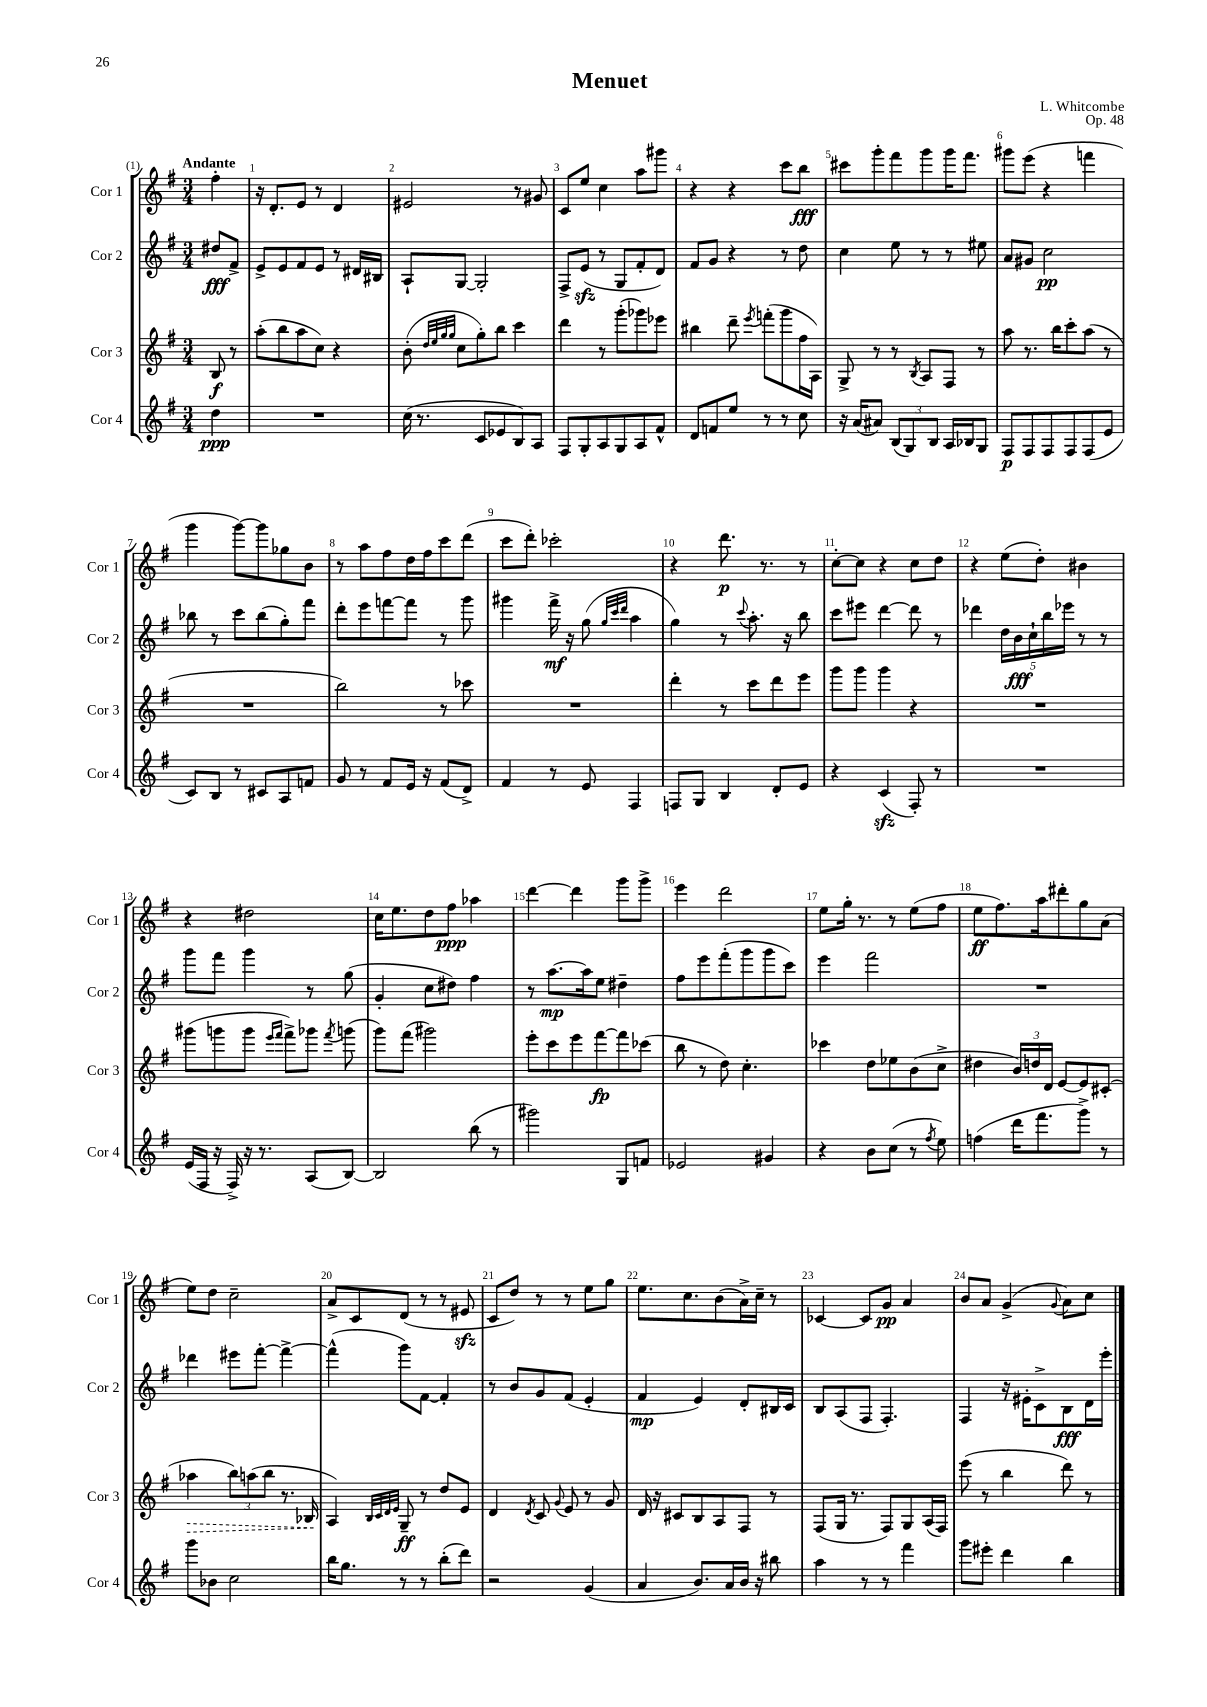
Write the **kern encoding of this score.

**kern	**dynam	**kern	**dynam	**kern	**dynam	**kern	**dynam
*part4	*part4	*part3	*part3	*part2	*part2	*part1	*part1
*staff4	*staff4	*staff3	*staff3	*staff2	*staff2	*staff1	*staff1
*I"Cor 4	*	*I"Cor 3	*	*I"Cor 2	*	*I"Cor 1	*
*I'Cor 4	*	*I'Cor 3	*	*I'Cor 2	*	*I'Cor 1	*
*clefG2	*	*clefG2	*	*clefG2	*	*clefG2	*
*k[f#]	*	*k[f#]	*	*k[f#]	*	*k[f#]	*
*M3/4	*	*M3/4	*	*M3/4	*	*M3/4	*
=	=	=	=	=	=	=	=
!	!	!	!	!	!	!LO:TX:a:B:t=Andante	!
4dd\	ppp	8B/	f	8dd#X/L	fff	4ff#'\	.
.	.	8r	.	8f#^/J	.	.	.
=1	=1	=1	=1	=1	=1	=1	=1
2.r	.	(8aa'\L	.	8e^/L	.	16r	.
.	.	.	.	.	.	8.d'/L	.
.	.	8bb\	.	8e/	.	.	.
.	.	8aa\	.	8f#/	.	8e/J	.
.	.	8cc\J)	.	8e/J	.	8r	.
.	.	4r	.	8r	.	4d/	.
.	.	.	.	16d#X/LL	.	.	.
.	.	.	.	16B#X/JJ	.	.	.
=2	=2	=2	=2	=2	=2	=2	=2
(16cc\	.	(8b'\	.	8A`/L	.	2e#X/	.
8.r	.	.	.	.	.	.	.
.	.	32qqdd/LLL	.	.	.	.	.
.	.	32qqee/	.	.	.	.	.
.	.	32qqgg/	.	.	.	.	.
.	.	32qqgg/JJJ	.	.	.	.	.
.	.	8cc\L	.	[8G/J	.	.	.
8c/L	.	8gg'\)	.	2G'/]	.	.	.
8e-X/	.	8bb\J	.	.	.	.	.
8B/)	.	4ccc\	.	.	.	8r	.
8A/J	.	.	.	.	.	8g#X/	.
=3	=3	=3	=3	=3	=3	=3	=3
8F#/L	.	4ddd\	.	8F#^/L	.	8c/L	.
8G'/	.	.	.	(8ezz/J	.	8ee/J	.
8A/	.	8r	.	8r	.	4cc\	.
8G/	.	(8ggg'\L	.	8G/L	.	.	.
8A/	.	8ggg-X\)	.	8f#'/	.	8aa\L	.
8f#^^/J	.	8eee-X\J	.	8d/J)	.	8ggg#X\J	.
=4	=4	=4	=4	=4	=4	=4	=4
8d/L	.	4bb#X\	.	8f#/L	.	4r	.
8fn/	.	.	.	8g/J	.	.	.
8ee/J	.	8ddd~\	.	4r	.	4r	.
.	.	8qeee/	.	.	.	.	.
8r	.	(8fffn'\L	.	.	.	.	.
8r	.	8ggg\	.	8r	.	8ccc\L	.
8cc\	.	16ff#\L	.	8dd\	.	8bb\J	fff
.	.	16A\JJ)	.	.	.	.	.
=5	=5	=5	=5	=5	=5	=5	=5
16r	.	8G^/	.	4cc\	.	8ccc#X\L	.
(16a/KL	.	.	.	.	.	.	.
8a#X/J)	.	8r	.	.	.	8ggg'\	.
(12B/L	.	8r	.	8ee\	.	8fff#\	.
12G/)	.	.	.	.	.	.	.
.	.	8qB/	.	.	.	.	.
.	.	8A/L	.	8r	.	8ggg\	.
12B/J	.	.	.	.	.	.	.
16A/LL	.	8F#/J	.	8r	.	16ggg\K	.
16B-X/J	.	.	.	.	.	8.fff#\J	.
8G/J	.	8r	.	8ee#X\	.	.	.
=6	=6	=6	=6	=6	=6	=6	=6
8F#/L	p	8aa\	.	8a/L	.	8ggg#X\L	.
8F#/	.	8.r	.	8g#X/J	.	(8eee\J	.
8F#/	.	.	.	2cc\	pp	4r	.
.	.	16bb\KL	.	.	.	.	.
8F#/	.	8ccc'\	.	.	.	.	.
(8F#/	.	(8aa\J	.	.	.	4fffn\	.
8e/J	.	8r	.	.	.	.	.
!!LO:LB:g=z
=7	=7	=7	=7	=7	=7	=7	=7
8c/L)	.	2.r	.	8bb-X\	.	4ggg\	.
8B/J	.	.	.	8r	.	.	.
8r	.	.	.	8ccc\L	.	[8ggg\L)	.
8c#X/L	.	.	.	(8bb-\	.	8ggg\]	.
8A/	.	.	.	8gg'\)	.	8gg-X\	.
8fn/J	.	.	.	8fff#\J	.	8b\J	.
=8	=8	=8	=8	=8	=8	=8	=8
8g/	.	2bb\)	.	8ddd'\L	.	8r	.
8r	.	.	.	8eee\	.	8aa\L	.
8f#/L	.	.	.	[8fffn\	.	8ff#\	.
16e/Jk	.	.	.	8fff\J]	.	16dd\L	.
16r	.	.	.	.	.	16ff#\J	.
(8f#/L	.	8r	.	8r	.	8ccc\	.
8d^/J)	.	8ccc-X\	.	8ggg\	.	(8ddd\J	.
=9	=9	=9	=9	=9	=9	=9	=9
4f#/	.	2.r	.	4ggg#X\	.	8ccc\L	.
.	.	.	.	.	.	8ddd'\J)	.
8r	.	.	.	16fff#^\	mf	2ccc-X'\	.
.	.	.	.	16r	.	.	.
8e/	.	.	.	(8gg\	.	.	.
.	.	.	.	32qqgg/LLL	.	.	.
.	.	.	.	32qqccc/	.	.	.
.	.	.	.	32qqddd/JJJ	.	.	.
4F#/	.	.	.	4aa\	.	.	.
=10	=10	=10	=10	=10	=10	=10	=10
8Fn/L	.	4ddd'\	.	4gg\)	.	4r	.
8G/J	.	.	.	.	.	.	.
4B/	.	8r	.	8r	.	8.ddd\	p
.	.	.	.	8qqccc/	.	.	.
.	.	8ccc\L	.	8.aa'\	.	.	.
.	.	.	.	.	.	8.r	.
8d'/L	.	8ddd\	.	.	.	.	.
.	.	.	.	16r	.	.	.
8e/J	.	8eee\J	.	8bb\	.	8r	.
=11	=11	=11	=11	=11	=11	=11	=11
4r	.	8ggg\L	.	8ccc\L	.	[8cc'\L	.
.	.	8ggg\J	.	8eee#X\J	.	8cc\J]	.
(4czz/	.	4ggg\	.	[4ddd\	.	4r	.
8F#'/)	.	4r	.	8ddd\]	.	8cc\L	.
8r	.	.	.	8r	.	8dd\J	.
=12	=12	=12	=12	=12	=12	=12	=12
2.r	.	2.r	.	4ddd-X\	.	4r	.
.	.	.	.	20dd\LL	.	(8ee\L	.
.	.	.	.	20b\	fff	.	.
.	.	.	.	20cc`\	.	.	.
.	.	.	.	.	.	8dd'\J)	.
.	.	.	.	20bb\	.	.	.
.	.	.	.	20eee-X\JJ	.	.	.
.	.	.	.	8r	.	4b#X\	.
.	.	.	.	8r	.	.	.
!!LO:LB:g=z
=13	=13	=13	=13	=13	=13	=13	=13
(16e/LL	.	(8ggg#X\L	.	8ggg\L	.	4r	.
16F#/JJ	.	.	.	.	.	.	.
16r	.	8gggn\	.	8fff#\J	.	.	.
16F#^/)	.	.	.	.	.	.	.
16r	.	8ggg\J	.	4ggg\	.	2dd#X\	.
8.r	.	.	.	.	.	.	.
.	.	16qqeee/LL	.	.	.	.	.
.	.	16qqfff#/JJ	.	.	.	.	.
.	.	8fff#^\L)	.	.	.	.	.
(8A/L	.	8ggg-X\J	.	8r	.	.	.
.	.	8qfff#/	.	.	.	.	.
[8B/J)	.	(8gggn\	.	(8gg\	.	.	.
=14	=14	=14	=14	=14	=14	=14	=14
2B/]	.	8ggg\L)	.	4g'/	.	16cc\KL	.
.	.	.	.	.	.	8.ee\	.
.	.	(8fff#\J	.	.	.	.	.
.	.	2ggg#X\)	.	8cc\L	.	8dd\	.
.	.	.	.	8dd#X\J)	.	8ff#\J	ppp
(8bb\	.	.	.	4ff#\	.	4aa-X\	.
8r	.	.	.	.	.	.	.
=15	=15	=15	=15	=15	=15	=15	=15
2ggg#X\)	.	8eee'\L	.	8r	.	[4ddd\	.
.	.	8ccc\	.	[8.aa\L	mp	.	.
.	.	8eee\	.	.	.	4ddd\]	.
.	.	.	.	16aa\k]	.	.	.
.	.	[8fff#\	fp	8ee\J	.	.	.
8G/L	.	8fff#\]	.	4dd#X~\	.	8ggg\L	.
8fn/J	.	(8ccc-X\J	.	.	.	8ggg^\J	.
=16	=16	=16	=16	=16	=16	=16	=16
2e-X/	.	8bb\	.	8ff#\L	.	4eee\	.
.	.	8r	.	8eee\	.	.	.
.	.	8dd\)	.	(8fff#'\	.	2ddd\	.
.	.	4.cc'\	.	8ggg\	.	.	.
4g#X/	.	.	.	8ggg\	.	.	.
.	.	.	.	8ccc\J)	.	.	.
=17	=17	=17	=17	=17	=17	=17	=17
4r	.	4ccc-X\	.	4eee\	.	8ee\L	.
.	.	.	.	.	.	16gg'\Jk	.
.	.	.	.	.	.	8.r	.
8b\L	.	8dd\L	.	2fff#\	.	.	.
(8cc\J	.	8ee-X\	.	.	.	8r	.
8r	.	(8b\	.	.	.	(8ee\L	.
8qff#/	.	.	.	.	.	.	.
8ee\)	.	8cc^\J	.	.	.	8ff#\J	.
=18	=18	=18	=18	=18	=18	=18	=18
(4ffn\	.	4dd#X\	.	2.r	.	8ee\L	ff
.	.	.	.	.	.	8.ff#\)	.
16ddd\KL	.	24b/LL)	.	.	.	.	.
.	.	24ddn/	.	.	.	.	.
8.fff#\	.	.	.	.	.	16aa\k	.
.	.	24d/JJ	.	.	.	.	.
.	.	[8e/L	.	.	.	8ddd#X'\	.
8ggg^\J)	.	8e/]	.	.	.	8gg\	.
8r	.	(8c#X'/J	.	.	.	(8a\J	.
!!LO:LB:g=z
=19	=19	=19	=19	=19	=19	=19	=19
!	!	!	!LO:HP:b	!	!	!	!
8ggg\L	.	4aa-X\	>	4ddd-X\	.	8ee\L)	.
8b-X\J	.	.	.	.	.	8dd\J	.
2cc\	.	12bb\L)	.	8eee#X\L	.	2cc~\	.
.	.	(12aan\	.	.	.	.	.
.	.	.	.	[8fff#'\J	.	.	.
.	.	12bb\J	.	.	.	.	.
.	.	8.r	.	4fff#^\_	.	.	.
.	.	16B-X/	.	.	.	.	.
.	.	.	]	.	.	.	.
=20	=20	=20	=20	=20	=20	=20	=20
16bb\KL	.	4A/)	.	(4fff#^^\]	.	8a^/L	.
8.gg\J	.	.	.	.	.	.	.
.	.	.	.	.	.	8c/	.
.	.	32qqB/LLL	.	.	.	.	.
.	.	32qqc/	.	.	.	.	.
.	.	32qqd/	.	.	.	.	.
.	.	32qqe/JJJ	.	.	.	.	.
8r	.	8G~/	ff	8ggg\L)	.	(8d/J	.
8r	.	8r	.	[8f#\J	.	8r	.
(8bb'\L	.	8dd/L	.	4f#'/]	.	8r	.
8ddd\J)	.	8e/J	.	.	.	8e#Xzz/	.
=21	=21	=21	=21	=21	=21	=21	=21
2r	.	4d/	.	8r	.	8c/L	.
.	.	.	.	8b/L	.	8dd/J)	.
.	.	8qd/	.	.	.	.	.
.	.	8c/	.	8g/	.	8r	.
.	.	8qqg/	.	.	.	.	.
.	.	8e/	.	(8f#/J	.	8r	.
(4g/	.	8r	.	4e'/	.	8ee\L	.
.	.	8g/	.	.	.	8gg\J	.
=22	=22	=22	=22	=22	=22	=22	=22
4a/	.	16d/	.	4f#/	mp	8.ee\L	.
.	.	16r	.	.	.	.	.
.	.	8c#X/L	.	.	.	.	.
.	.	.	.	.	.	8.cc\	.
8.b/L)	.	8B/	.	4e/)	.	.	.
.	.	8A/	.	.	.	(8b\	.
16a/L	.	.	.	.	.	.	.
16b/JJ	.	8F#/J	.	8d'/L	.	16a^\L)	.
16r	.	.	.	.	.	16cc~\JJ	.
8bb#X\	.	8r	.	16B#X/L	.	8r	.
.	.	.	.	16c/JJ	.	.	.
=23	=23	=23	=23	=23	=23	=23	=23
4aa\	.	(8F#/L	.	8B/L	.	[4c-X/	.
.	.	16G/Jk	.	(8A/	.	.	.
.	.	8.r	.	.	.	.	.
8r	.	.	.	8F#/J	.	8c-/L]	.
8r	.	8F#/L)	.	4.F#'/)	.	8g/J	pp
4fff#\	.	8G/	.	.	.	4a/	.
.	.	(16A/L	.	.	.	.	.
.	.	16F#/JJ)	.	.	.	.	.
=24	=24	=24	=24	=24	=24	=24	=24
8ggg\L	.	(8eee\	.	4F#/	.	8b/L	.
8eee#X'\J	.	8r	.	.	.	8a/J	.
4ddd\	.	4bb\	.	16r	.	(4g^/	.
.	.	.	.	16e#X'\KL	.	.	.
.	.	.	.	8c^\	.	.	.
.	.	.	.	.	.	8qqg/	.
4bb\	.	8ddd\)	.	8B\	fff	8a\L)	.
.	.	8r	.	16d\L	.	8cc\J	.
.	.	.	.	16eee'\JJ	.	.	.
==	==	==	==	==	==	==	==
*-	*-	*-	*-	*-	*-	*-	*-
